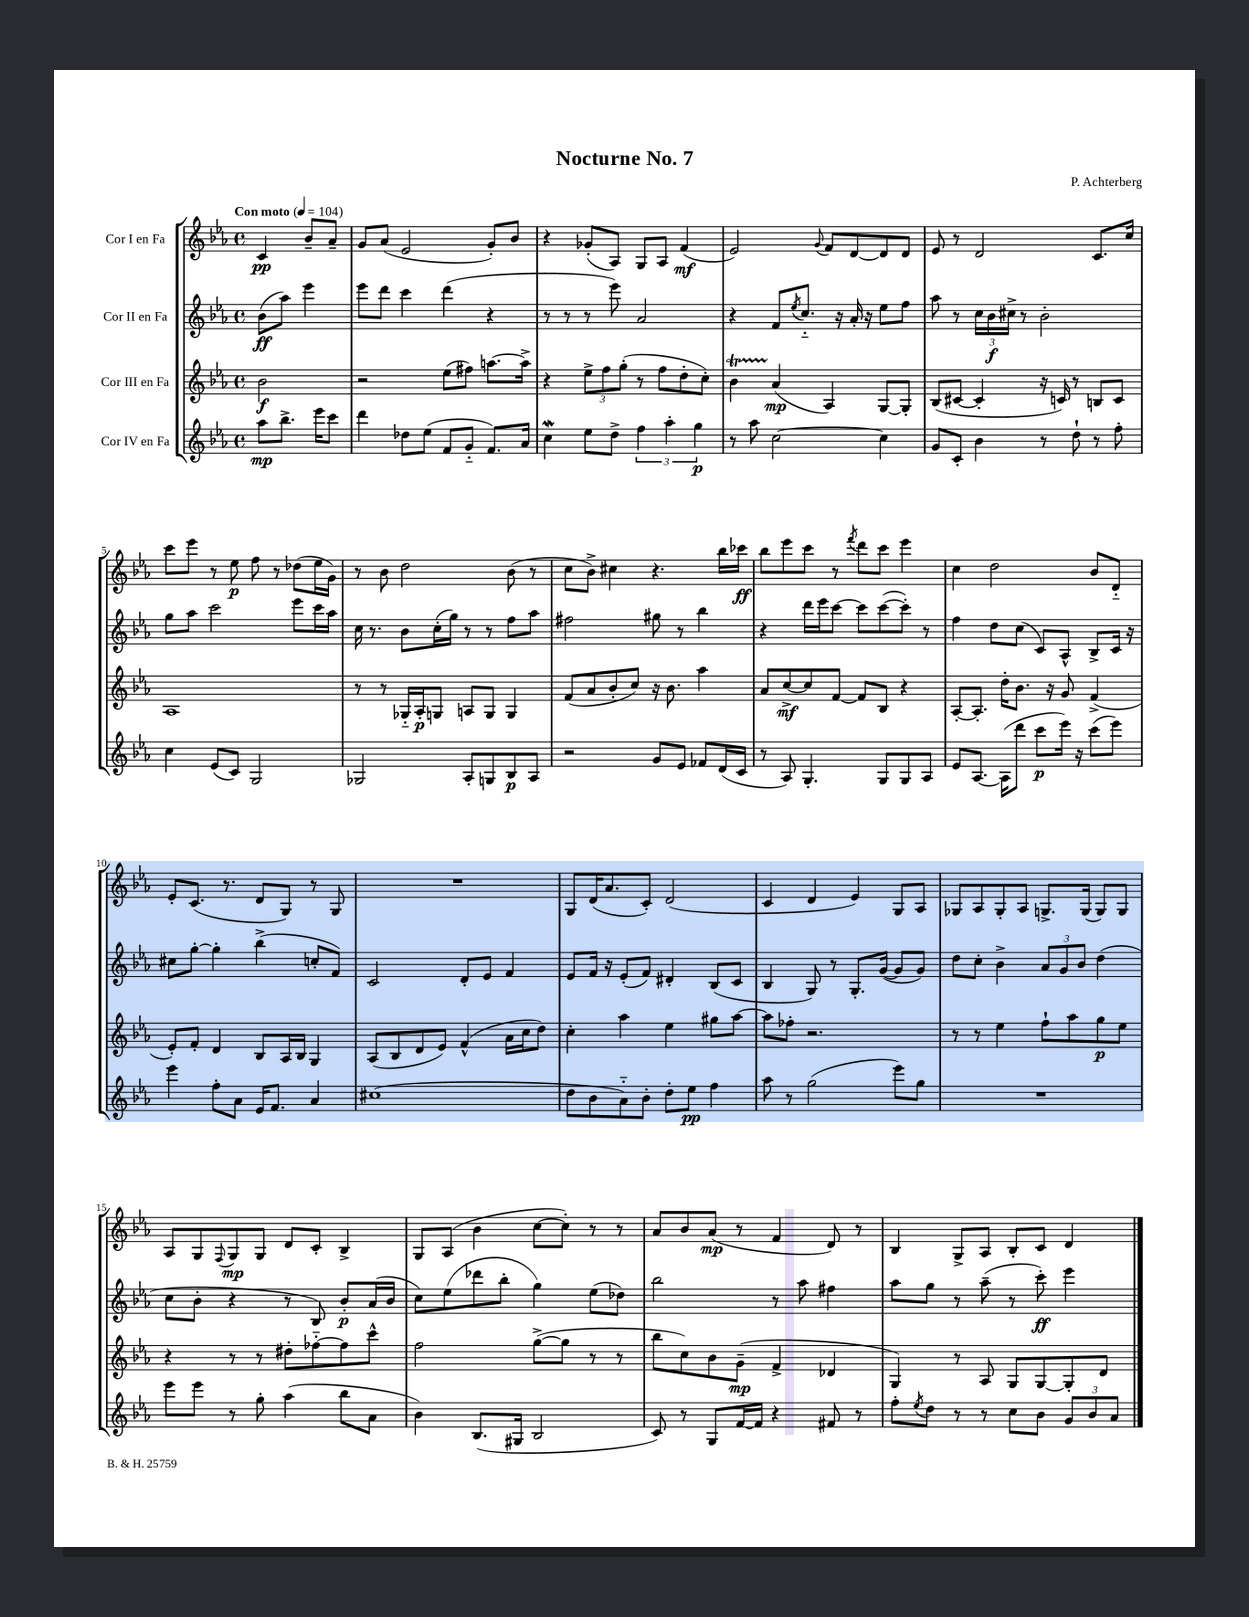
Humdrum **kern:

**kern	**kern	**kern	**kern
*staff4	*staff3	*staff2	*staff1
*clefG2	*clefG2	*clefG2	*clefG2
*k[b-e-a-]	*k[b-e-a-]	*k[b-e-a-]	*k[b-e-a-]
*M4/4	*M4/4	*M4/4	*M4/4
*met(c)	*met(c)	*met(c)	*met(c)
*MM104	*MM104	*MM104	*MM104
8aa-\L	2b-\	(8b-\L	4c/
8.bb-^\J	.	8aa-\J)	.
.	.	4eee-\	8b-~/L
16eee-\LK	.	.	.
8ccc\J	.	.	8a-~/J
=	=	=	=
4ddd\	2r	8eee-\L	8g/L
.	.	8ddd\J	(8a-/J
8dd-\L	.	4ccc\	2e-/
(8ee-\J	.	.	.
8f/L	(8ee-\L	(4ddd\	.
8g'~/J	8ff#\J)	.	.
8.f/L)	[8.aa\L	4r	8g'/L)
.	.	.	8b-/J
16a-/Jk	16aa^\]Jk	.	.
=	=	=	=
4cc\	4r	8r	4r
.	.	8r	.
8ee-\L	12ee-^\L	8r	(8g-'/L
.	12ff\	.	.
8dd^\J	.	8eee-\)	8A-/J)
.	(12gg'\J	.	.
6ff\	8r	2a-/	8G/L
.	8ff\L	.	8A-/J
6aa-'\	.	.	.
.	8dd'\	.	(4f/
6gg\	.	.	.
.	8cc'\J)	.	.
=	=	=	=
8r	4b-\	4r	2e-/)
8aa-\	.	.	.
[2cc\	(4a-/	8f/L	.
.	.	8qee-/	.
.	.	8.cc'~/J	.
.	.	.	8qqg/
.	4A-/)	.	8f/L
.	.	16r	.
.	.	16a-'/	[8d/
.	.	16r	.
4cc\]	[8G/L	8ee-\L	8d/]
.	8G'/]J	8ff\J	8d/J
=	=	=	=
8g/L	(8B-/L	8aa-\	8e-/
8c'/J	[8c#/J	8r	8r
4b-\	4c#'/]	24cc\LL	2d/
.	.	24b-\	.
.	.	24cc#^\JJ	.
.	.	8r	.
8r	16r	2b-'\	.
.	16c/)	.	.
8dd`\	8r	.	.
8r	8B/L	.	8.c/L
8ff'\	8c/J	.	.
.	.	.	16cc/Jk
=	=	=	=
4cc\	1A-	8gg\L	8ccc\L
.	.	8aa-\J	8eee-\J
(8e-/L	.	2ccc\	8r
8c/J)	.	.	8ee-\
2G/	.	.	8ff\
.	.	.	8r
.	.	8eee-\L	(8dd-\L
.	.	16ccc\L	16ee-\L
.	.	16aa-\JJ	16g\JJ)
=	=	=	=
2G-/	8r	16cc\	8r
.	.	8.r	.
.	8r	.	8b-\
.	16G-'~/LL	8b-\L	2dd\
.	16A-'/J	.	.
.	8G/J	(16cc'\L	.
.	.	16gg\JJ)	.
8A-'/L	8A/L	8r	.
8G/	8G/J	8r	.
8B-/	4G/	8ff\L	(8b-\
8A-/J	.	8aa-\J	8r
=	=	=	=
2r	(8f/L	2ff#\	8cc\L
.	8a-/	.	8b-^\J)
.	8b-'/	.	4cc#\
.	8cc/J)	.	.
8g/L	16r	8gg#\	4.r
.	8.b-\	.	.
8e-/J	.	8r	.
8f-/L	4aa-\	4bb-\	.
(16d/L	.	.	16bb-\LL
16c/JJ	.	.	16ccc-\JJ
=	=	=	=
8r	8a-/L	4r	8bb-\L
8A-/)	[8cc^/	.	8eee-\
4.G'/	8cc/]	16ddd\LL	8ccc\J
.	.	16eee-\J	.
.	[8f/J	[8ccc\J	8r
.	.	.	8qfff/
.	8f/]L	8ccc\]L	8ddd\L
8G/L	8B-/J	([8ccc\	8ccc\J
8G/	4r	8ccc'\]J)	4eee-\
8A-/J	.	8r	.
=	=	=	=
8e-/L	[8A-'/L	4ff\	4cc\
[8.A-/J	8.A-'/]J	.	.
.	.	8dd\L	2dd\
(16A-\]LK	16dd'\LK	.	.
8ddd\J	8.b-\J	(8cc\J	.
8ccc\L	.	8c/L)	.
.	16r	.	.
16eee-\Jk)	8g/	8A-^^/J	.
16r	.	.	.
(8ccc\L	(4f^/	8B-^/L	8b-/L
8eee-\J)	.	16c/Jk	8d'~/J
.	.	16r	.
=	=	=	=
4eee-\	8e-'/L)	8cc#\L	8e-'/L
.	8f'/J	[8gg'\J	(8.c/J
8ff'\L	4d/	4gg'\]	.
.	.	.	8.r
8a-\J	.	.	.
16e-/LK	8B-/L	(4bb-^\	8d/L
8.f/J	.	.	.
.	16A-/L	.	8G/J)
.	16B-/JJ	.	.
4a-/	4G/	8cc'/L	8r
.	.	8f/J)	8G/
=	=	=	=
(1cc#	(8A-/L	2c/	1r
.	8B-/	.	.
.	8d/	.	.
.	8e-/J)	.	.
.	(4f^^/	8d'/L	.
.	.	8e-/J	.
.	16a-\LL	4f/	.
.	16cc\J	.	.
.	8dd\J)	.	.
=	=	=	=
8dd\L	4cc'\	8e-/L	8G/L
8b-\	.	16f/Jk	(16d/K
.	.	16r	8.a-/
8a-'~\)	4aa-\	(8e-'/L	.
8b-'\J	.	8f/J)	8c'/J)
8dd'\L	4ee-\	4d#'/	(2d/
8ee-\J	.	.	.
4ff\	8gg#\L	(8B-/L	.
.	[8aa-\J	8c/J	.
=	=	=	=
8aa-\	8aa-\]L	4B-/	4c/
8r	8ff-'\J	.	.
(2gg\	2.r	8G/)	4d/
.	.	8r	.
.	.	8.G'/L	4e-/)
.	.	([16g/Jk	.
8eee-\L)	.	8g/]L	8G/L
8gg\J	.	8g/J)	8A-/J
=	=	=	=
1r	8r	8dd\L	8G-/L
.	8r	8cc'\J	8A-/
.	4ee-\	4b-^\	8G-'/
.	.	.	8A-/J
.	8ff`\L	12a-/L	8.G^/L
.	.	12g/	.
.	8aa-\	.	.
.	.	12b-/J	.
.	.	.	(16G/Jk
.	8gg\	(4dd\	8G/L)
.	8ee-\J	.	8G/J
=	=	=	=
8eee-\L	4r	8cc\L	8A-/L
8eee-\J	.	8b-'\J	8G/
.	.	.	8qqF/
8r	8r	4r	8G/
8gg'\	8r	.	8G/J
(4aa-\	8dd#'\L	8r	8d/L
.	[8ff-'~\	8B-/)	8c'/J
8bb-\L	8ff-\]	8b-'/L	4B-^/
8a-\J	8ccc^^\J	(16a-/L	.
.	.	16b-/JJ	.
=	=	=	=
4b-\)	2ff\	8cc\L)	8G/L
.	.	(8ee-\	(8A-/J
(8.B-/L	.	8ddd-\	4b-\
.	.	8bb-'\J	.
16G#/Jk	.	.	.
2B-/	([8gg^\L	4gg\)	[8cc\L
.	8gg\]J	.	8cc'\]J)
.	8r	(8ee-\L	8r
.	8r	8dd-\J)	8r
=	=	=	=
8c/)	8bb-\L	2bb-\	8a-/L
8r	8cc\)	.	8b-/
8G/L	8b-\	.	(8a-/J
[16f/L	(8g~\J	.	8r
16f/]JJ	.	.	.
4r	4f^/	8r	4f/
.	.	8aa-\	.
8f#/	4d-/	4ff#\	8d/)
8r	.	.	8r
=	=	=	=
8ff'\L	4G/)	8aa-\L	4B-/
8qee-/	.	.	.
8dd\J	.	8gg\J	.
8r	8r	8r	8G^/L
8r	8A-/	(8aa-~\	8A-/J
8cc\L	8G/L	8r	8B-'/L
8b-\J	[8G/	8ccc'\)	8c/J
12g/L	8G'/]	4eee-\	4d/
12b-/	.	.	.
.	8d/J	.	.
12a-/J	.	.	.
==	==	==	==
*-	*-	*-	*-
